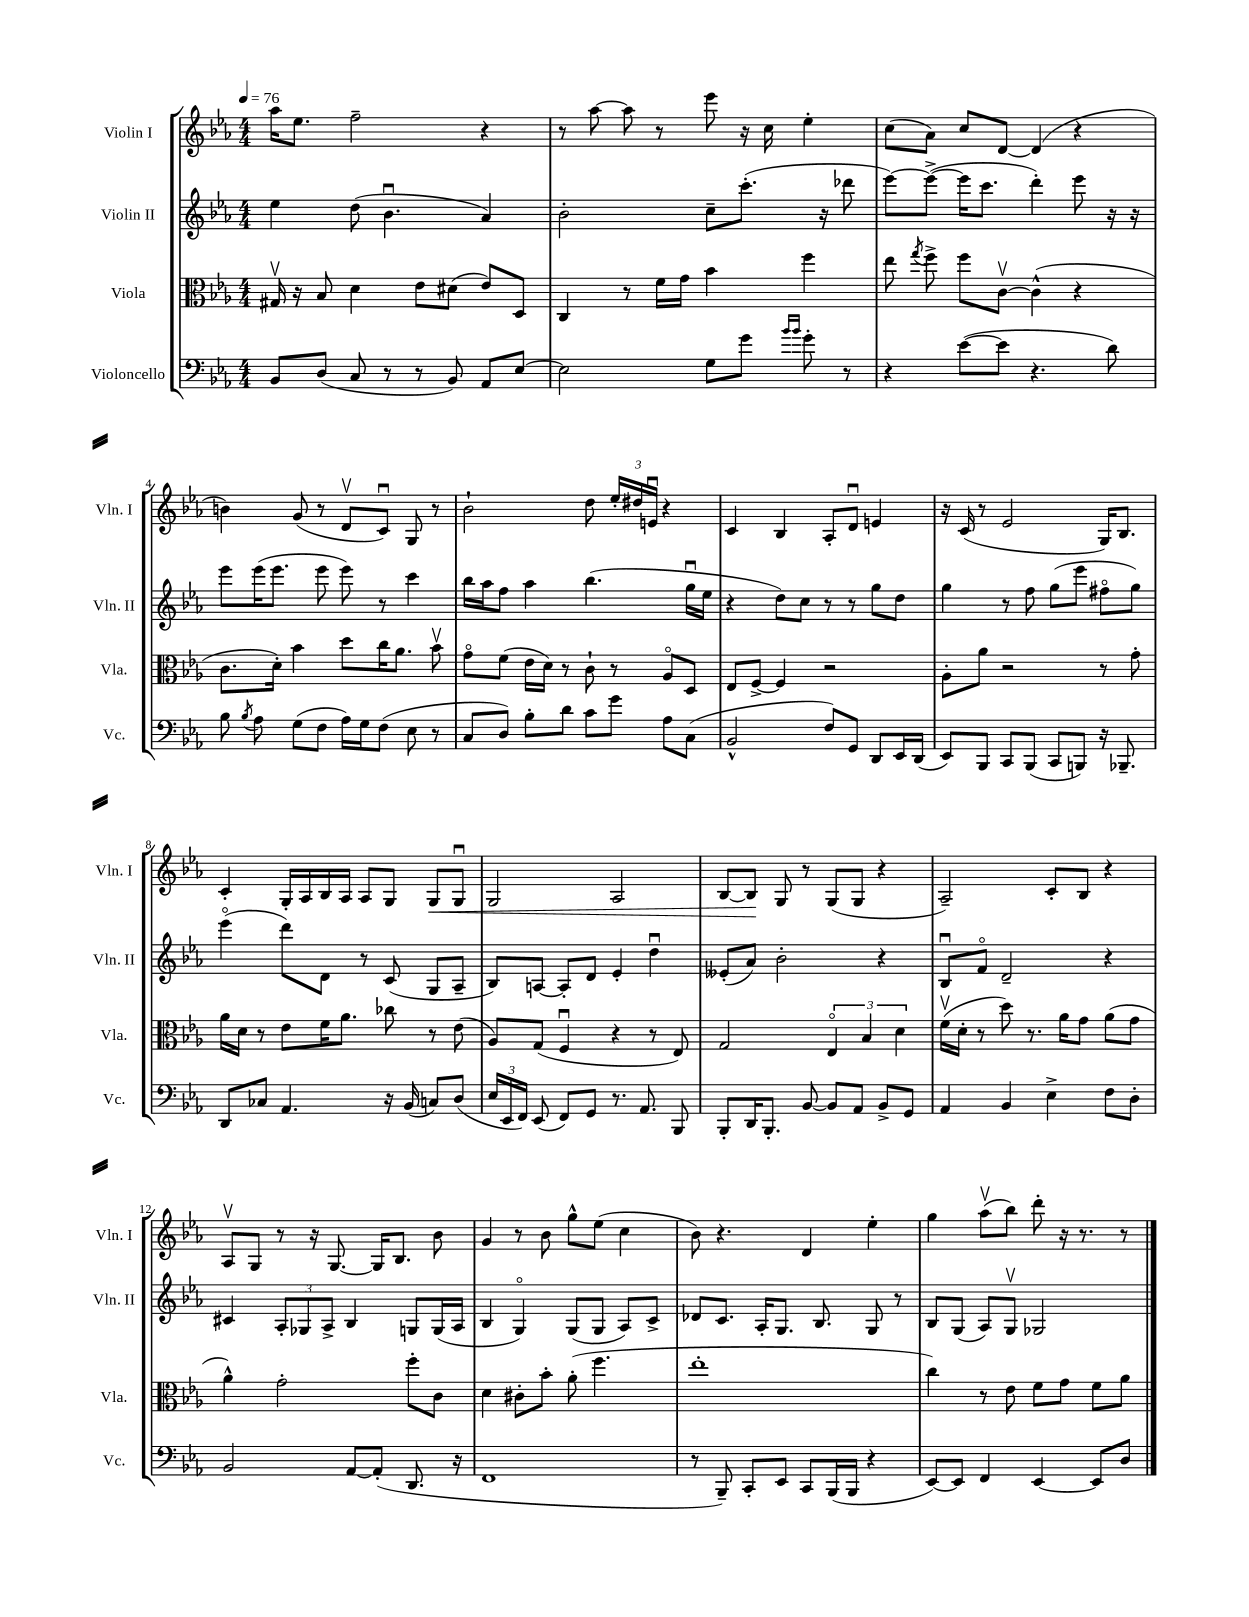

**kern	**kern	**kern	**kern	**dynam
*part4	*part3	*part2	*part1	*part1
*staff4	*staff3	*staff2	*staff1	*staff1
*I"Violoncello	*I"Viola	*I"Violin II	*I"Violin I	*
*I'Vc.	*I'Vla.	*I'Vln. II	*I'Vln. I	*
*clefF4	*clefC3	*clefG2	*clefG2	*
*k[b-e-a-]	*k[b-e-a-]	*k[b-e-a-]	*k[b-e-a-]	*
*M4/4	*M4/4	*M4/4	*M4/4	*
*MM76	*MM76	*MM76	*MM76	*
=1	=1	=1	=1	=1
8BB-/L	16G#Xv/	4ee-\	16aa-\KL	.
.	16r	.	8.ee-\J	.
(8D/J	8B-/	.	.	.
8C/	4d\	(8dd\	2ff~\	.
8r	.	4.b-u\	.	.
8r	8e-\L	.	.	.
8BB-/)	(8d#X\J	.	.	.
8AA-/L	8e-/L)	4a-/)	4r	.
[8E-/J	8D/J	.	.	.
=2	=2	=2	=2	=2
2E-\]	4C/	2b-'\	8r	.
.	.	.	[8aa-\	.
.	8r	.	8aa-\]	.
.	16f\LL	.	8r	.
.	16g\JJ	.	.	.
8G\L	4b-\	8cc~\L	8eee-\	.
8g\J	.	(8.ccc'\J	16r	.
.	.	.	16cc\	.
16qqb-/LL	.	.	.	.
16qqb-/JJ	.	.	.	.
8g'\	4ff\	.	4ee-'\	.
.	.	16r	.	.
8r	.	8ddd-X\	.	.
=3	=3	=3	=3	=3
4r	8ee-\	[8eee-\L)	(8cc\L	.
.	8qgg/	.	.	.
.	8ff^\	(8eee-^\J_	8a-\J)	.
([8e-\L	8ff\L	16eee-\KL]	8cc/L	.
.	.	8.ccc\J	.	.
8e-\J]	[8cv\J	.	[8d/J	.
4.r	(4c^^\]	4ddd'\)	(4d/]	.
.	4r	8eee-\	4r	.
8d\)	.	16r	.	.
.	.	16r	.	.
!!LO:LB:g=z
=4	=4	=4	=4	=4
8B-\	8.c\L	8eee-\L	4bn\)	.
8qB-/	.	.	.	.
8A-\	.	(16eee-\K	.	.
.	16d'\Jk)	8.eee-\J	.	.
(8G\L	4b-\	.	(8g/	.
8F\J	.	8eee-\	8r	.
16A-\LL)	8dd\L	8eee-\)	8dv/L	.
16G\J	.	.	.	.
(8F\J	16cc\K	8r	8cu/J)	.
.	8.a-\J	.	.	.
8E-\	.	4ccc\	8G/	.
8r	8b-v\	.	8r	.
=5	=5	=5	=5	=5
8C/L	8g\L	16bb-\LL	2b-`\	.
.	.	16aa-\J	.	.
8D/J)	(8f\J	8ff\J	.	.
8B-'\L	16e-\LL	4aa-\	.	.
.	16d\JJ)	.	.	.
8d\J	8r	.	.	.
8c\L	8c`\	(4.bb-\	8dd\	.
8g\J	8r	.	24ee-'/LL	.
.	.	.	24dd#X/	.
.	.	.	24enu/JJ	.
8A-\L	8A-/L	.	4r	.
(8C\J	8D/J	16ggu\LL	.	.
.	.	16ee-\JJ	.	.
=6	=6	=6	=6	=6
2BB-^^/	8E-/L	4r	4c/	.
.	[8F^/J	.	.	.
.	4F/]	8dd\L)	4B-/	.
.	.	8cc\J	.	.
8F/L)	2r	8r	8A-'/L	.
8GG/J	.	8r	8du/J	.
8DD/L	.	8gg\L	4en/	.
16EE-/L	.	8dd\J	.	.
(16DD/JJ	.	.	.	.
=7	=7	=7	=7	=7
8EE-/L)	8A-'\L	4gg\	16r	.
.	.	.	(16c/	.
8BBB-/J	8a-\J	.	8r	.
8CC/L	2r	8r	2e-/	.
(8BBB-/J	.	8ff\	.	.
8CC/L	.	(8gg\L	.	.
8BBBn/J)	.	8eee-\J	.	.
16r	8r	8ff#X\L	16G/KL)	.
8.BBB-X~/	.	.	8.B-/J	.
.	8g'\	8gg\J)	.	.
!!LO:LB:g=z
=8	=8	=8	=8	=8
8DD/L	16a-\LL	(4eee-\	4c'/	.
.	16d\JJ	.	.	.
8C-X/J	8r	.	.	.
4.AA-/	8e-\L	8ddd\L)	16G'/LL	.
.	.	.	16A-/	.
.	16f\K	8d\J	16B-/	.
.	8.a-\J	.	16A-/JJ	.
.	.	8r	8A-/L	.
16r	8cc-X\	(8c/	8G/J	.
(16BB-/	.	.	.	.
!	!	!	!	!LO:HP:b
8Cn/L)	8r	8G/L	8G/L	<
(8D/J	(8e-\	8A-~/J	8Gu/J	.
=9	=9	=9	=9	=9
24E-/LL	8A-/L)	8B-/L)	2G/	.
24EE-/	.	.	.	.
24FF/JJ)	.	.	.	.
(8EE-/	(8G/J	[8An/J	.	.
8FF/L)	4Fu/	8A'/L]	.	.
8GG/J	.	8d/J	.	.
8.r	4r	4e-'/	2A-/	.
8.AA-/	.	.	.	.
.	8r	4ddu\	.	.
8BBB-/	8E-/)	.	.	.
=10	=10	=10	=10	=10
8BBB-'/L	2G/	(8e--X'/L	[8B-/L	.
16DD/K	.	8a-/J)	8B-/J]	.
8.BBB-'/J	.	.	.	.
.	.	2b-'\	8G/	[
[8BB-/	.	.	8r	.
8BB-/L]	6E-/	.	(8G/L	.
8AA-/J	.	.	8G/J	.
.	6B-/	.	.	.
8BB-^/L	.	4r	4r	.
.	6d\	.	.	.
8GG/J	.	.	.	.
=11	=11	=11	=11	=11
4AA-/	(16fv\LL	8B-u/L	2A-~/)	.
.	16d'\JJ	.	.	.
.	8r	8f/J	.	.
4BB-/	8dd\)	2d~/	.	.
.	8.r	.	.	.
4E-^\	.	.	8c'/L	.
.	16a-\KL	.	.	.
.	8g\J	.	8B-/J	.
8F\L	(8a-\L	4r	4r	.
8D'\J	8g\J	.	.	.
!!LO:LB:g=z
=12	=12	=12	=12	=12
2BB-/	4a-^^\)	4c#X/	8A-v/L	.
.	.	.	8G/J	.
.	2g'\	12A-'/L	8r	.
.	.	12G-X/	.	.
.	.	.	16r	.
.	.	12A-^/J	.	.
.	.	.	[8.G/	.
[8AA-/L	.	4B-/	.	.
(8AA-'/J]	.	.	16G/KL]	.
.	.	.	8.B-/J	.
8.DD/	8ff'\L	8Gn/L	.	.
.	8c\J	(16G/L	8b-\	.
16r	.	16A-/JJ	.	.
=13	=13	=13	=13	=13
1FF	4d\	4B-/	4g/	.
.	8c#X'\L	4G/)	8r	.
.	8b-'\J	.	8b-\	.
.	(8a-'\	(8G/L	8gg^^\L	.
.	4.ff\	8G/J	(8ee-\J	.
.	.	8A-/L)	4cc\	.
.	.	8c^/J	.	.
=14	=14	=14	=14	=14
8r	1ee-'	8d-X/L	8b-\)	.
8BBB-~/)	.	8.c/J	4.r	.
8CC'/L	.	.	.	.
.	.	16A-'/KL	.	.
8EE-/J	.	8.G/J	.	.
8CC/L	.	.	4d/	.
.	.	8.B-/	.	.
(16BBB-/L	.	.	.	.
16BBB-/JJ	.	.	.	.
4r	.	8G/	4ee-'\	.
.	.	8r	.	.
=15	=15	=15	=15	=15
[8EE-/L)	4cc\)	8B-/L	4gg\	.
8EE-/J]	.	(8G/J	.	.
4FF/	8r	8A-/L)	(8aa-v\L	.
.	8e-\	8Gv/J	8bb-\J)	.
[4EE-/	8f\L	2G-X/	8ddd'\	.
.	8g\J	.	16r	.
.	.	.	8.r	.
8EE-/L]	8f\L	.	.	.
8D/J	8a-\J	.	8r	.
==	==	==	==	==
*-	*-	*-	*-	*-
